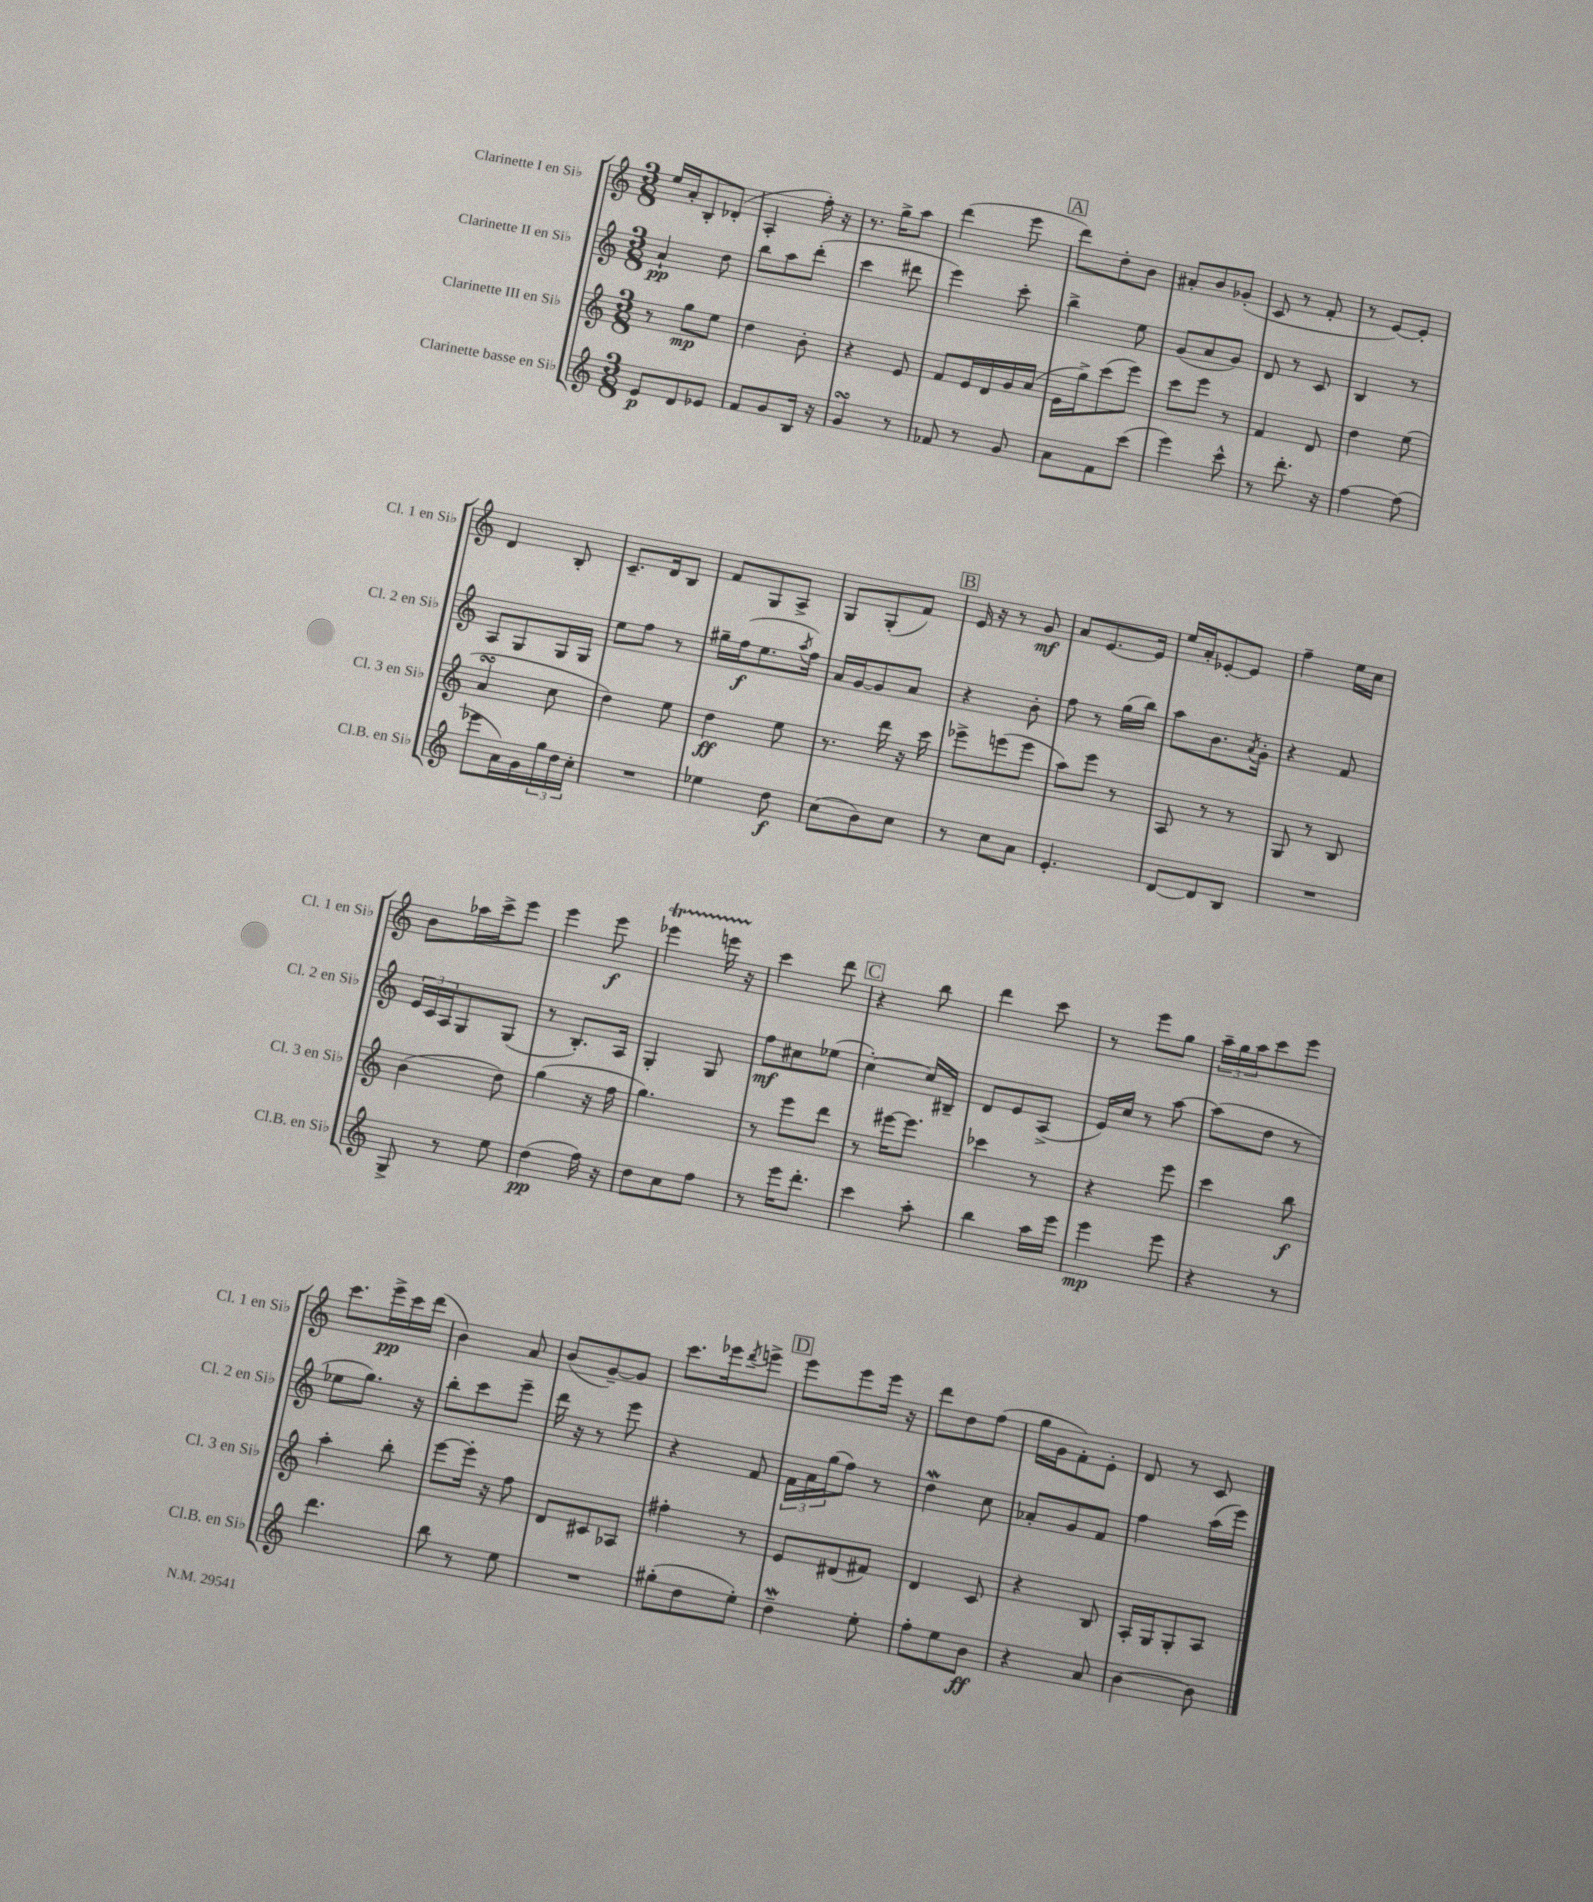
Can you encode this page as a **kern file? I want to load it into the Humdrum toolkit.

**kern	**dynam	**kern	**dynam	**kern	**dynam	**kern	**dynam
*part4	*part4	*part3	*part3	*part2	*part2	*part1	*part1
*staff4	*staff4	*staff3	*staff3	*staff2	*staff2	*staff1	*staff1
*I"Clarinette basse en Si♭	*	*I"Clarinette III en Si♭	*	*I"Clarinette II en Si♭	*	*I"Clarinette I en Si♭	*
*I'Cl.B. en Si♭	*	*I'Cl. 3 en Si♭	*	*I'Cl. 2 en Si♭	*	*I'Cl. 1 en Si♭	*
*clefG2	*	*clefG2	*	*clefG2	*	*clefG2	*
*k[]	*	*k[]	*	*k[]	*	*k[]	*
*M3/8	*	*M3/8	*	*M3/8	*	*M3/8	*
=1	=1	=1	=1	=1	=1	=1	=1
8e/L	p	8r	.	4a`/	pp	16ee/LL	.
.	.	.	.	.	.	16a'/J	.
8d/	.	8gg\L	mp	.	.	8B'/	.
8e-X/J	.	8ee\J	.	8dd\	.	(8d-X'/J	.
=2	=2	=2	=2	=2	=2	=2	=2
8f/L	.	4dd\	.	8bb\L	.	4A'/	.
8g/	.	.	.	8aa\	.	.	.
16B/Jk	.	8b'\	.	(8ddd'\J	.	16ff'\)	.
16r	.	.	.	.	.	16r	.
=3	=3	=3	=3	=3	=3	=3	=3
4gsSSS/	.	4r	.	4ccc\	.	8.r	.
.	.	.	.	.	.	16gg^\KL	.
8r	.	8e/	.	8ddd#X\	.	8aa\J	.
=4	=4	=4	=4	=4	=4	=4	=4
8f-X/	.	8f/L	.	4eee\)	.	(4ddd\	.
8r	.	16e/L	.	.	.	.	.
.	.	16d/	.	.	.	.	.
8g/	.	16g/	.	8ccc'\	.	8eee\	.
.	.	(16a/JJ	.	.	.	.	.
!!LO:REH:place=s1:t=A
=5	=5	=5	=5	=5	=5	=5	=5
8a\L	.	16e\LL	.	4bb^\	.	8ddd\L)	.
.	.	16gg^\J)	.	.	.	.	.
8f\	.	(8ccc\	.	.	.	8dd'\	.
(8ccc\J	.	8eee\J)	.	8ee\	.	8b\J	.
=6	=6	=6	=6	=6	=6	=6	=6
4eee\)	.	8ccc\L	.	(8g/L	.	8a#X'/L	.
.	.	8eee\J	.	8a/	.	8b/	.
8ccc^^\	.	8r	.	8g/J)	.	(8g-X'/J	.
=7	=7	=7	=7	=7	=7	=7	=7
8r	.	4f/	.	8d/	.	8c/	.
8.ddd'\	.	.	.	8r	.	8r	.
.	.	8d/	.	8c/	.	8f'/	.
16r	.	.	.	.	.	.	.
=8	=8	=8	=8	=8	=8	=8	=8
[4ff\	.	4dd\	.	4B/	.	8r	.
.	.	.	.	.	.	[8e/L)	.
(8ff\]	.	(8ee\	.	8r	.	8e'/J]	.
!!LO:LB:g=z
=9	=9	=9	=9	=9	=9	=9	=9
8eee-X\L	.	4asSSS/	.	8A/L	.	4d/	.
16a\L)	.	.	.	8G/	.	.	.
16g\	.	.	.	.	.	.	.
24gg\	.	8cc\	.	16G/L	.	8B'/	.
24dd\	.	.	.	.	.	.	.
.	.	.	.	16G/JJ	.	.	.
24cc'\JJ	.	.	.	.	.	.	.
=10	=10	=10	=10	=10	=10	=10	=10
4.r	.	4dd\)	.	8ee\L	.	8.c~/L	.
.	.	.	.	8ff\J	.	.	.
.	.	.	.	.	.	16d/k	.
.	.	8ee\	.	8r	.	8B/J	.
=11	=11	=11	=11	=11	=11	=11	=11
4ee-X\	.	4dd\	ff	16gg#X~\LL	.	8f/L	.
.	.	.	.	(16ff\J	f	.	.
.	.	.	.	8.ee\	.	8G/	.
8dd\	f	8ee\	.	.	.	8A^/J	.
.	.	.	.	8qaa/	.	.	.
.	.	.	.	16ff\Jk)	.	.	.
=12	=12	=12	=12	=12	=12	=12	=12
(8cc\L	.	8.r	.	16a/LL	.	8G/L	.
.	.	.	.	[16g/J	.	.	.
8b\)	.	.	.	8g/]	.	(8G'/	.
.	.	16ddd\	.	.	.	.	.
8cc\J	.	16r	.	8a/J	.	8f/J)	.
.	.	16ccc\	.	.	.	.	.
!!LO:REH:place=s1:t=B
=13	=13	=13	=13	=13	=13	=13	=13
8r	.	8eee-X^\L	.	4r	.	16e/	.
.	.	.	.	.	.	16r	.
8cc\L	.	(8eeen\	.	.	.	8r	.
8a\J	.	8eee\J	.	8b'\	.	8g/	mf
=14	=14	=14	=14	=14	=14	=14	=14
4.e'/	.	8aa\L)	.	8ff\	.	8a/L	.
.	.	8eee\J	.	8r	.	[8.e/	.
.	.	8r	.	(16gg\LL	.	.	.
.	.	.	.	16bb\JJ)	.	16e/Jk]	.
=15	=15	=15	=15	=15	=15	=15	=15
[8d/L	.	8A/	.	8aa\L	.	16ee/LL	.
.	.	.	.	.	.	16a'/J	.
8d/]	.	8r	.	8.b\	.	[8e-X'/	.
8B/J	.	8r	.	.	.	8e-/J]	.
.	.	.	.	8qa/	.	.	.
.	.	.	.	16g'\Jk	.	.	.
=16	=16	=16	=16	=16	=16	=16	=16
4.r	.	8G/	.	4r	.	4ff~\	.
.	.	8r	.	.	.	.	.
.	.	8B/	.	8f/	.	16ee\LL	.
.	.	.	.	.	.	16cc\JJ	.
!!LO:LB:g=z
=17	=17	=17	=17	=17	=17	=17	=17
8G^/	.	(4b\	.	24e/LL	.	8b\L	.
.	.	.	.	24c/	.	.	.
.	.	.	.	24A/J	.	.	.
8r	.	.	.	8G/	.	16aa-X\L	.
.	.	.	.	.	.	16ccc^\J	.
8ee\	.	8dd\)	.	(8G/J	.	8eee\J	.
=18	=18	=18	=18	=18	=18	=18	=18
(4dd\	pp	(4gg\	.	8r	.	4eee\	.
.	.	.	.	8.B'/L)	.	.	.
16ff\)	.	16r	.	.	.	8eee\	f
16r	.	16ff\	.	16A/Jk	.	.	.
=19	=19	=19	=19	=19	=19	=19	=19
8dd\L	.	4.gg\)	.	4G'/	.	4eee-XT\	.
8cc\	.	.	.	.	.	.	.
8ff\J	.	.	.	8G/	.	16eeenTTT\	.
.	.	.	.	.	.	16r	.
=20	=20	=20	=20	=20	=20	=20	=20
8r	.	8r	.	8ff\L	mf	4ccc\	.
16eee\KL	.	8eee\L	.	8cc#X\	.	.	.
8.ddd'\J	.	.	.	.	.	.	.
.	.	8ddd\J	.	(8ee-X\J	.	8ddd\	.
!!LO:REH:place=s1:t=C
=21	=21	=21	=21	=21	=21	=21	=21
4ccc\	.	8r	.	[4cc'\)	.	4r	.
.	.	[16eee#X\KL	.	.	.	.	.
.	.	8.eee#\J]	.	.	.	.	.
8aa'\	.	.	.	16cc/LL]	.	8bb\	.
.	.	.	.	16B#X~/JJ	.	.	.
=22	=22	=22	=22	=22	=22	=22	=22
4bb\	.	4ccc-X\	.	8d/L	.	4ddd\	.
.	.	.	.	8e/	.	.	.
16aa\LL	.	8r	.	(8A^/J	.	8ccc\	.
16eee\JJ	.	.	.	.	.	.	.
=23	=23	=23	=23	=23	=23	=23	=23
4eee\	mp	4r	.	16e/LL)	.	8r	.
.	.	.	.	16cc/JJ	.	.	.
.	.	.	.	8r	.	8eee\L	.
8eee\	.	8eee\	.	[8aa\	.	8gg\J	.
=24	=24	=24	=24	=24	=24	=24	=24
4r	.	4ccc\	.	(8aa\L]	.	24aa~\LL	.
.	.	.	.	.	.	24gg\	.
.	.	.	.	.	.	24aa\J	.
.	.	.	.	8dd\J	.	8ccc\	.
8r	.	8bb\	f	8r	.	8eee\J	.
!!LO:LB:g=z
=25	=25	=25	=25	=25	=25	=25	=25
4.ddd\	.	4aa'\	.	8ee-X\L	.	8.ccc\L	.
.	.	.	.	8.gg\J)	.	.	.
.	.	.	.	.	.	16eee^\L	pp
.	.	8bb'\	.	.	.	16ccc\	.
.	.	.	.	16r	.	(16ddd\JJ	.
=26	=26	=26	=26	=26	=26	=26	=26
8bb\	.	[8eee\L	.	8bb'\L	.	4b\)	.
8r	.	16eee'\Jk]	.	8ccc\	.	.	.
.	.	16r	.	.	.	.	.
8ee\	.	8ff\	.	8eee~\J	.	8a/	.
=27	=27	=27	=27	=27	=27	=27	=27
4.r	.	8d/L	.	16ddd\	.	(8b/L	.
.	.	.	.	16r	.	.	.
.	.	8c#X/	.	8r	.	[8g~/)	.
.	.	8A-X/J	.	8eee\	.	8g/J]	.
=28	=28	=28	=28	=28	=28	=28	=28
(8gg#X'\L	.	4ff#X'\	.	4r	.	8.ccc\L	.
8dd\	.	.	.	.	.	.	.
.	.	.	.	.	.	16eee-X\k	.
.	.	.	.	.	.	8qddd/	.
8ee'\J)	.	8r	.	8f/	.	8eeen^\J	.
!!LO:REH:place=s1:t=D
=29	=29	=29	=29	=29	=29	=29	=29
4ddW~\	.	8e/L	.	24f\LL	.	8eee\L	.
.	.	.	.	24a\	.	.	.
.	.	.	.	(24gg\J	.	.	.
.	.	(8d#X/	.	8ff\J)	.	8eee\	.
8ee'\	.	8f#X/J)	.	8r	.	16eee\Jk	.
.	.	.	.	.	.	16r	.
=30	=30	=30	=30	=30	=30	=30	=30
8ff'\L	.	4d/	.	4ddW\	.	8ddd\L	.
8ee\	.	.	.	.	.	8dd\	.
8b\J	ff	8c/	.	8cc\	.	(8ff\J	.
=31	=31	=31	=31	=31	=31	=31	=31
4r	.	4r	.	8a-X'/L	.	16gg\LL	.
.	.	.	.	.	.	16g\J	.
.	.	.	.	8g/	.	8f'\)	.
8a/	.	8B/	.	8f/J	.	8e'\J	.
=32	=32	=32	=32	=32	=32	=32	=32
[4b\	.	16A'/LL	.	4ff\	.	8d/	.
.	.	16G/J	.	.	.	.	.
.	.	8G'/	.	.	.	8r	.
8b\]	.	8A/J	.	(16aa\LL	.	8c/	.
.	.	.	.	16eee\JJ)	.	.	.
==	==	==	==	==	==	==	==
*-	*-	*-	*-	*-	*-	*-	*-
